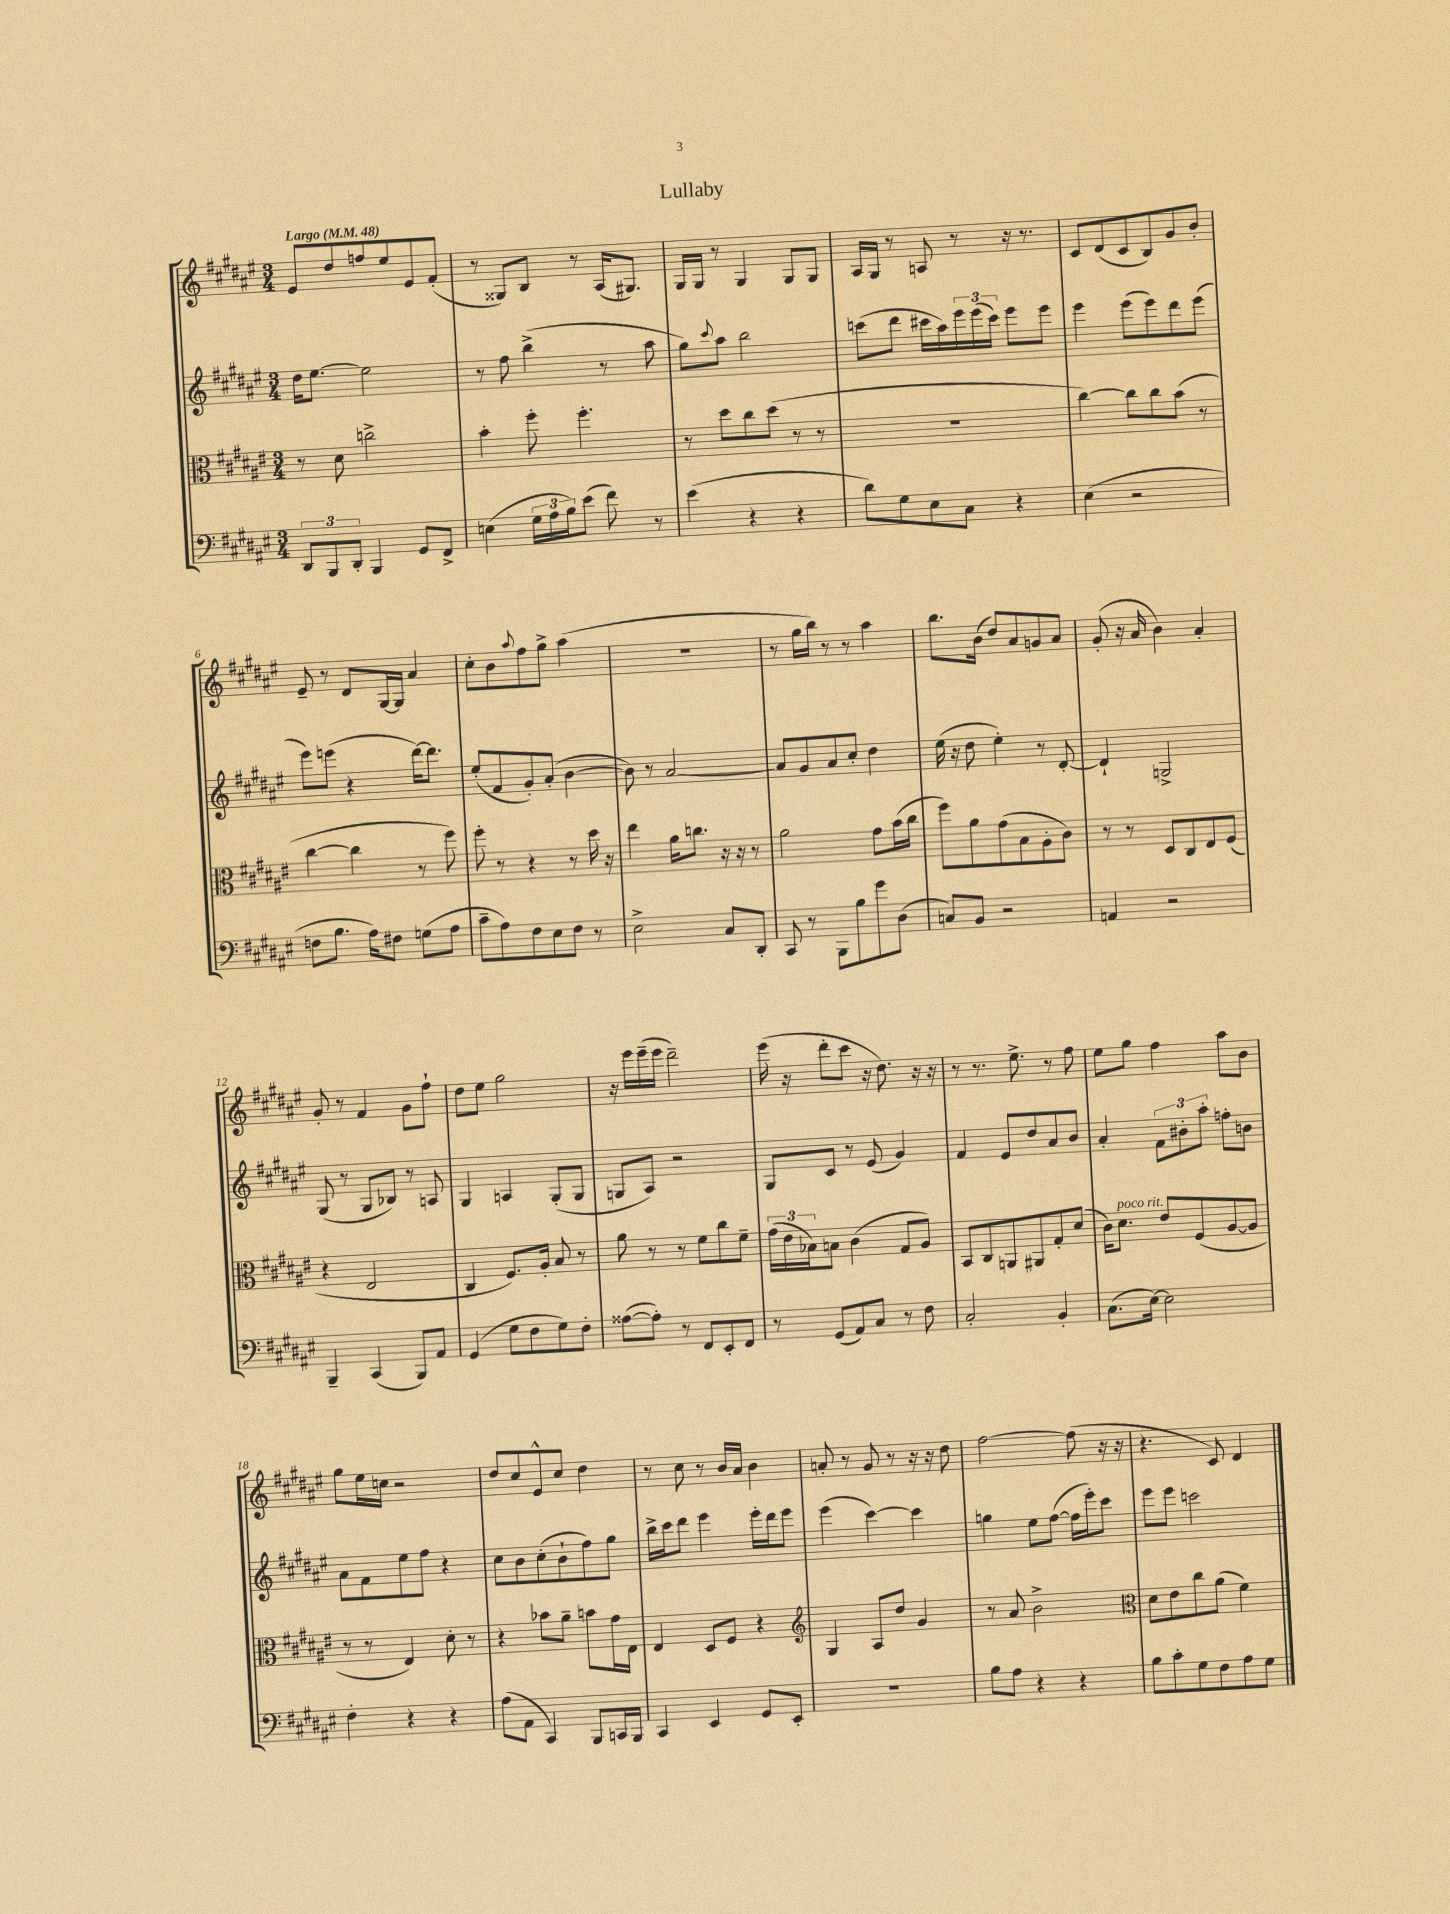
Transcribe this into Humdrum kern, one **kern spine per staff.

**kern	**kern	**kern	**kern
*staff4	*staff3	*staff2	*staff1
*clefF4	*clefC3	*clefG2	*clefG2
*k[f#c#g#d#a#e#]	*k[f#c#g#d#a#e#]	*k[f#c#g#d#a#e#]	*k[f#c#g#d#a#e#]
*M3/4	*M3/4	*M3/4	*M3/4
*MM48	*MM48	*MM48	*MM48
12DD#/L	8r	16dd#\LK	8e#/L
.	.	[8.ee#\J	.
12BBB/	.	.	.
.	8d#\	.	8dd#/
12DD#'/J	.	.	.
4BBB/	2cc^\	2ee#\]	8ff/
.	.	.	8ee#/
8GG#/L	.	.	8e#/
8FF#^/J	.	.	(8f#'/J
=	=	=	=
(4E\	4b'\	8r	8r
.	.	8ff#\	8G##/L)
24G#\LL	8ff#'\	(4bb^\	8B/J
24A#\	.	.	.
24B\J)	.	.	.
(8e#\J	4.ff#'\	.	8r
8f#\)	.	8r	(16A#/LK
.	.	.	8.G#/J)
8r	.	8aa#\	.
=	=	=	=
(4e#\	8r	8gg#\L)	16G#/LL
.	.	.	16G#/JJ
.	.	8qqccc#/	.
.	8dd#\L	8aa#\J	8r
4r	8cc#\	2bb\	4G#/
.	(8dd#\J	.	.
4r	8r	.	8G#/L
.	8r	.	8G#/J
=	=	=	=
8d#\L)	2.r	(8ccc\L	16A#/LL
.	.	.	16G#/JJ
8G#\	.	8ddd#\J	8r
8E#\	.	16ccc#\LL	8A/
.	.	16aa#\)	.
8C#\J	.	24eee#\	8r
.	.	(24eee#\	.
.	.	24ccc#\JJ)	.
4r	.	8eee#\L	16r
.	.	.	8.r
.	.	8eee#\J	.
=	=	=	=
(4E#\	[4cc#\)	4eee#\	8c#/L
.	.	.	(8d#/
2r	8cc#\]L	(8eee#\L	8c#/
.	8cc#\	8eee#\)	8B/)
.	(8b\J	8ddd#\	8g#/
.	8r	(8eee#\J	8b'/J
=	=	=	=
8F\L	[4cc#\	8eee#\L)	8e#~/
8.B\J	.	(8eee\J	8r
.	4cc#\]	4r	8d#/L
16A#\LK)	.	.	.
8F#\J	.	.	[16G#/L
.	.	.	16G#/]JJ
(8G\L	8r	[16ddd#\LK)	4a#/
.	.	8.ddd#\]J	.
8A#\J	8ff#\)	.	.
=	=	=	=
8c#~\L	8ff#'\	(8ee#'/L	8cc#'\L
8A#\)	8r	8f#/	8b\
.	.	.	8qqaa#/
8F#\	4r	8g#'/)	8ff#\
8E#\	.	(8a#'/J	8gg#^\J
8F#\J	8r	[4b\	(4aa#\
8r	16dd#\	.	.
.	16r	.	.
=	=	=	=
2E#^\	4ee#\	8b\])	2.r
.	.	8r	.
.	16a#\LK	[2a#/	.
.	8.cc\J	.	.
8C#/L	16r	.	.
.	16r	.	.
8DD#'/J	8r	.	.
=	=	=	=
8CC#/	2a#\	8a#/]L	8r
8r	.	8g#/	16gg#\LL
.	.	.	16bb\JJ)
8BBB\L	.	8a#/	8r
8B\	.	8cc#'/J	8r
8g#\	8g#\L	4dd#\	4aa#\
(8D#\J	(16b\L	.	.
.	16cc#\JJ	.	.
=	=	=	=
8C/L)	8ff#\L)	(16ee#\	8.bb\L
.	.	16r	.
8BB/J	8a#\	8dd#\	.
.	.	.	(16b\Jk
2r	(8g#\	4ee#'\)	8dd#/L)
.	8B\	.	8a#/
.	8A#'\	8r	8g/
.	8c#\J)	[8d#'/	8a#/J
=	=	=	=
4AA/	8r	4d#`/]	(8g#'/
.	8r	.	16r
.	.	.	16a#/
2r	8D#/L	2G^/	4b\)
.	8C#/	.	.
.	8E#/	.	4a#'/
.	(8F#/J	.	.
=	=	=	=
4BBB~/	4r	(8G#/	8g#'/
.	.	8r	8r
(4CC#/	2E#/	8G#/L	4f#/
.	.	8B-/J)	.
8BBB/L)	.	8r	8g#\L
8AA#/J	.	8A/	8ff#`\J
=	=	=	=
(4GG#/	4C#/	4G#/	8dd#\L
.	.	.	8ee#\J
8G#\L	8.F#/L)	4A/	2gg#\
8F#\	.	.	.
.	16A#'/Jk	.	.
8G#\)	8B/	(8G#'/L	.
8F#'\J	8r	8G#/J	.
=	=	=	=
([8A##\L	8a#\	8G/L	16r
.	.	.	16eee#\LL
8A##'\]J)	8r	8A#/J)	(16eee#~\
.	.	.	16eee#\JJ
8r	8r	2r	2ddd#~\)
8FF#/L	8f#\L	.	.
8EE#'/	8cc#\	.	.
8FF#/J	8f#~\J	.	.
=	=	=	=
8r	(24g#\LL	8G#/L	(16eee#\
.	24e#\	.	.
.	.	.	16r
.	24B-\J)	.	.
(8GG#/L	8B\J	8c#/J	8ddd#'\L
8AA#/)	(4c#\	8r	8ccc#\J
8C#/J	.	(8e#/	16r
.	.	.	8.dd#\)
8r	8G#/L	4g#/)	.
8F#\	8A#/J)	.	16r
.	.	.	16r
=	=	=	=
2C#'/	8BB/L	4f#/	8r
.	8C#/	.	8.r
.	8AA/	8e#/L	.
.	.	.	8.ee#^\
.	8AA#/	8dd#/	.
4BB'/	8G#'/	8a#/	8r
.	(8d#/J	8b/J	8ff#\
=	=	=	=
(8.C#\L	16c#\LK)	4a#'/	8ee#\L
.	8.d#\J	.	.
.	.	.	8gg#\J
[16E#\Jk)	.	.	.
2E#\]	8e#/L	12f#\L	4ff#\
.	.	12b#'\	.
.	(8F#/	.	.
.	.	12aa#'\J	.
.	[8A#/	8ff'\L	8aa#\L
.	8A#/]J	8b\J	8b\J
=	=	=	=
4F#'\	8r	8a#\L	8gg#\L
.	8r	8f#\	16ee#\L
.	.	.	16cc\JJ
4r	4E#/)	8ee#\	2r
.	.	8ff#\J	.
4r	8d#'\	4r	.
.	8r	.	.
=	=	=	=
(8A#\L	4r	8cc#\L	8dd#/L
8AA#\J	.	8b\	8cc#/
4CC#/)	8b-\L	(8cc#'\	8e#^^/
.	8a#~\J	8b`\	8cc#/J
8BBB/L	8b\L	8ff#\)	4dd#\
16CC/L	16g#\L	8gg#\J	.
16BBB/JJ	16E#\JJ	.	.
=	=	=	=
4CC#/	4E#/	16bb^\LL	8r
.	.	16ccc#\J	.
.	.	8ddd#\J	8cc#\
4EE#/	8D#/L	4eee#\	8r
.	8F#/J	.	16b/LL
.	.	.	16a#/JJ
8GG#/L	4r	16eee#'\LL	4b\
.	.	16ddd#\J	.
8EE#'/J	.	8eee#\J	.
=	=	=	=
*	*clefG2	*	*
2.r	4G#/	(4eee#\	8a'/
.	.	.	8r
.	8A#/L	[4ccc#\)	8g#/
.	8dd#/J	.	8r
.	4g#/	4ccc#\]	16r
.	.	.	16r
.	.	.	8dd#\
=	=	=	=
8B\L	8r	4gg\	[2ff#\
8A#\J	8a#/	.	.
4r	2b^\	8ee#\L	.
.	.	([8ff#\J	.
4r	.	16ff#\]LL	(8ff#\]
.	.	16eee#'\J)	.
.	.	8ccc#\J	16r
.	.	.	16r
=	=	=	=
*	*clefC3	*	*
8B\L	8d#\L	8eee#\L	4.r
8c#'\	8e#\	8eee#\J	.
8G#\	8cc#\	2ccc\	.
8F#\	(8a#\J	.	8c#/)
8A#\	4f#\)	.	4d#/
8G#\J	.	.	.
==	==	==	==
*-	*-	*-	*-
